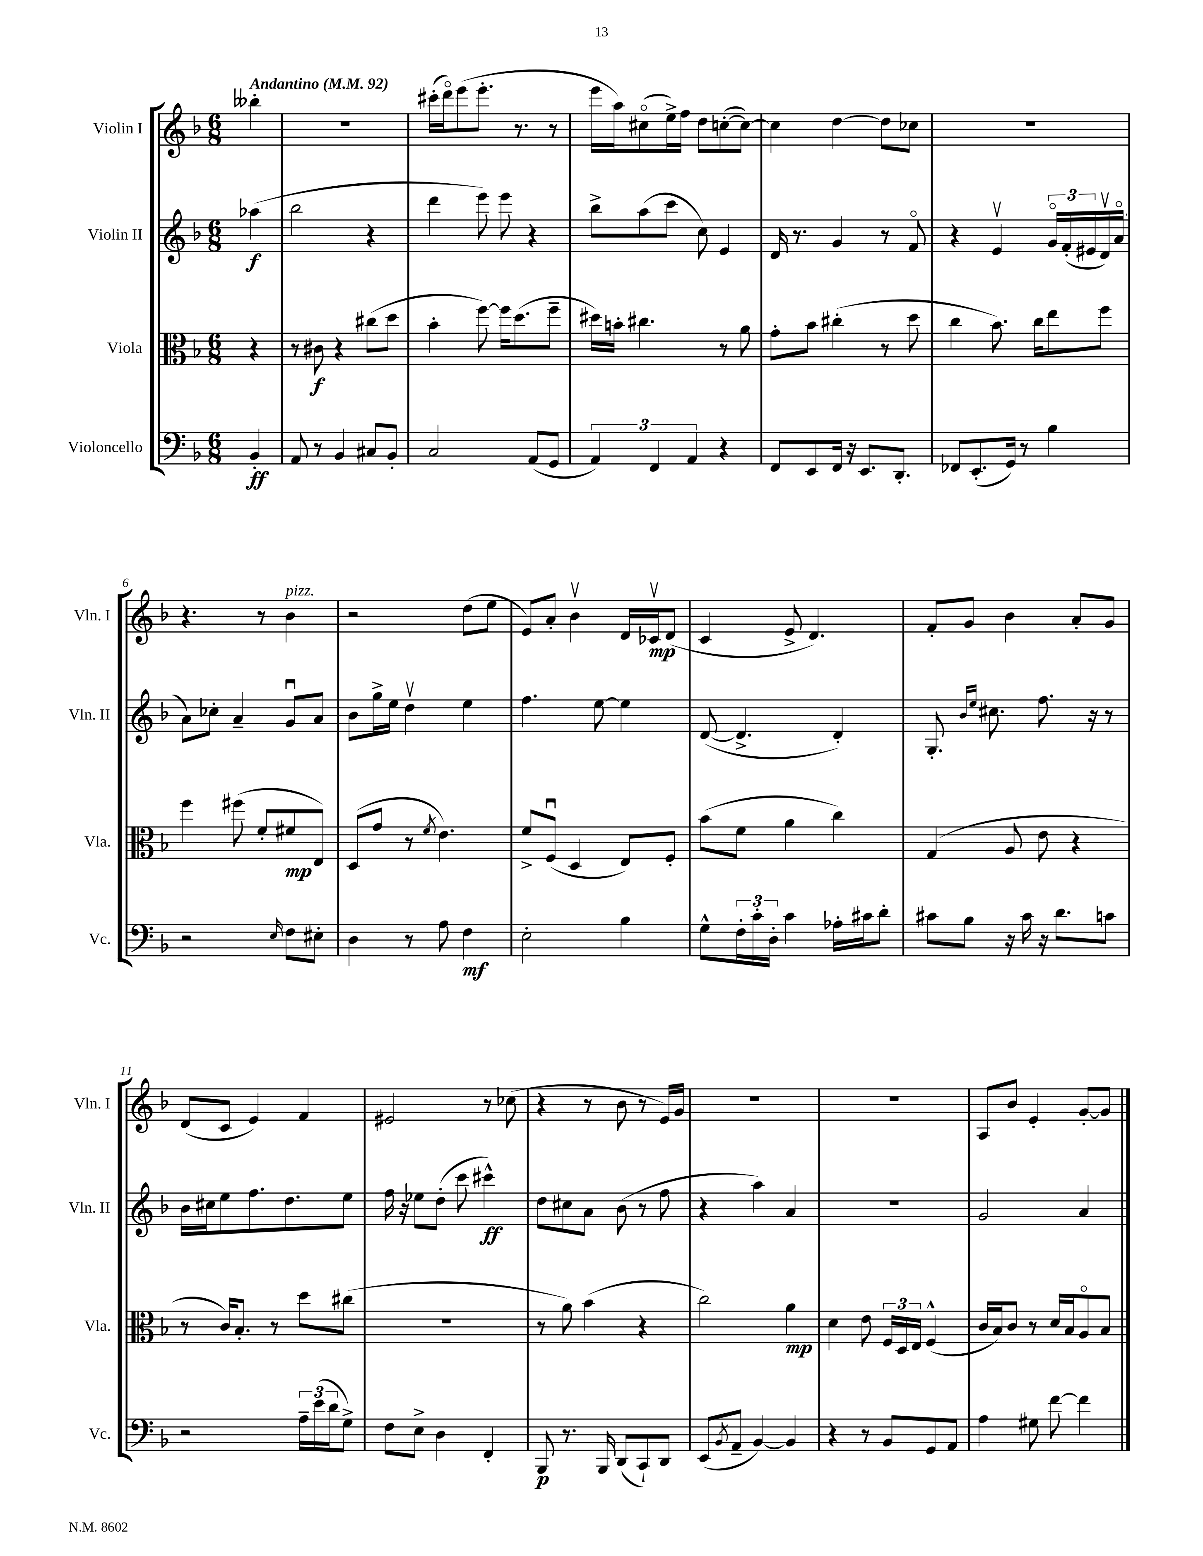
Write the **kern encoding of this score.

**kern	**kern	**kern	**kern
*staff4	*staff3	*staff2	*staff1
*clefF4	*clefC3	*clefG2	*clefG2
*k[b-]	*k[b-]	*k[b-]	*k[b-]
*M6/8	*M6/8	*M6/8	*M6/8
*MM92	*MM92	*MM92	*MM92
4BB-'/	4r	(4aa-\	4bb--'\
=	=	=	=
8AA/	8r	2bb-\	2.r
8r	8c#\	.	.
4BB-/	4r	.	.
8C#/L	(8cc#\L	4r	.
8BB-'/J	8dd\J	.	.
=	=	=	=
2C/	4b-'\	4ddd\	(16ccc#'\LL
.	.	.	16dddo\J)
.	.	.	(8eee\
.	[8ff\)	8eee\)	8.eee'\J
.	16ff\]LK	8eee\	.
.	(8.dd\	.	8.r
(8AA/L	.	4r	.
8GG/J	8ff~\J	.	8r
=	=	=	=
6AA/)	16dd#\LL)	8bb-^\L	16eee\LL
.	16b'\JJ	.	16aa\J)
.	4.cc#\	(8aa\	(8cc#o\
6FF/	.	.	.
.	.	8ccc\J	16ee^\L)
.	.	.	16ff\JJ
6AA/	.	.	.
.	.	8cc\)	8dd\L
4r	8r	4e/	([8cc'\
.	8a\	.	8cc\_J)
=	=	=	=
8FF/L	8g'\L	16d/	4cc\]
.	.	8.r	.
8EE/	8b-\J	.	.
16FF/Jk	(4cc#'\	4g/	[4dd\
16r	.	.	.
8.EE/L	.	.	.
.	8r	8r	8dd\]L
8.DD'/J	.	.	.
.	8dd\	8fo/	8cc-\J
=	=	=	=
8FF-/L	4cc\	4r	2.r
(8.EE'/	.	.	.
.	8.b-\)	4ev/	.
16GG/Jk)	.	.	.
8r	.	.	.
.	16cc\LK	.	.
4B-\	8ee\	24go/LL	.
.	.	(24f'/	.
.	.	24e#/	.
.	8ff\J	16dv/)	.
.	.	(16ao/JJ	.
=	=	=	=
2r	4ff\	8a\L)	4.r
.	.	8cc-'\J	.
.	(8ff#\	4a~/	.
.	8f'/L	.	8r
16qqE/	.	.	.
8F\L	8f#/	8gu/L	4b-\
8E#'\J	8E/J)	8a/J	.
=	=	=	=
4D\	(8D/L	8b-\L	2r
.	8g/J	16gg^\L	.
.	.	16ee\JJ	.
8r	8r	4ddv\	.
.	8qf/	.	.
8A\	4.e\)	.	.
4F\	.	4ee\	(8dd\L
.	.	.	8ee\J
=	=	=	=
2E'\	8f^/L	4.ff\	8e/L)
.	(8Fu/J	.	8a'/J
.	4D/	.	4b-v\
.	.	[8ee\	.
4B-\	8E/L)	4ee\]	16d/LL
.	.	.	16c-v/J
.	8F'/J	.	(8d/J
=	=	=	=
8G^^\L	(8b-\L	([8d/	4c/
24F'\L	8f\J	4.d^/]	.
24c'\	.	.	.
24D'\JJ	.	.	.
4c\	4a\	.	8e^/
.	.	.	4.d/)
16A-'\LL	4cc\)	4d'/)	.
16c#\J	.	.	.
8d'\J	.	.	.
=	=	=	=
8c#\L	(4G/	8.G'/	8f'/L
8B-\J	.	.	8g/J
.	.	16qqb-/LL	.
.	.	16qqee/JJ	.
.	.	8.cc#\	.
16r	8A/	.	4b-\
16c#\	.	.	.
16r	8e\	8.ff\	.
8.d\L	.	.	.
.	4r	.	8a'/L
.	.	16r	.
8c\J	.	8r	8g/J
=	=	=	=
2r	8r	16b-\LL	(8d/L
.	.	16cc#\J	.
.	16c/LK)	8ee\	8c/J
.	8.B-'/J	.	.
.	.	8.ff\	4e/)
.	8r	.	.
.	.	8.dd\	.
24A~\LL	8dd\L	.	4f/
(24e\	.	.	.
24d\J	.	.	.
8G^\J)	(8cc#\J	8ee\J	.
=	=	=	=
8F\L	2.r	16ff\	2e#/
.	.	16r	.
8E^\J	.	8ee-\L	.
4D\	.	(8dd'\J	.
.	.	8ccc\	.
4FF'/	.	4ccc#^^\)	8r
.	.	.	(8cc-\
=	=	=	=
8BBB-/	8r	8dd\L	4r
8.r	8a\)	8cc#\	.
.	(4b-\	8a\J	8r
16BBB-/	.	.	.
(8DD/L	.	(8b-\	8b-\
8CC`/)	4r	8r	8r
8DD/J	.	8ff\	16e/LL)
.	.	.	16g/JJ
=	=	=	=
(8EE/L	2cc\)	4r	2.r
8qBB-/	.	.	.
8AA~/J	.	.	.
[4BB-/)	.	4aa\)	.
4BB-/]	4a\	4a/	.
=	=	=	=
4r	4d\	2.r	2.r
8r	8e\	.	.
8BB-/L	24F/LL	.	.
.	24D/	.	.
.	24E/JJ	.	.
8GG/	(4F^^/	.	.
8AA/J	.	.	.
=	=	=	=
4A\	16c/LL	2g/	8A/L
.	16B-/J)	.	.
.	8c/J	.	8b-/J
8G#\	8r	.	4e'/
[8f\	16d/LL	.	.
.	16B-/J	.	.
4f\]	8Ao/	4a/	[8g'/L
.	8B-/J	.	8g/]J
==	==	==	==
*-	*-	*-	*-
